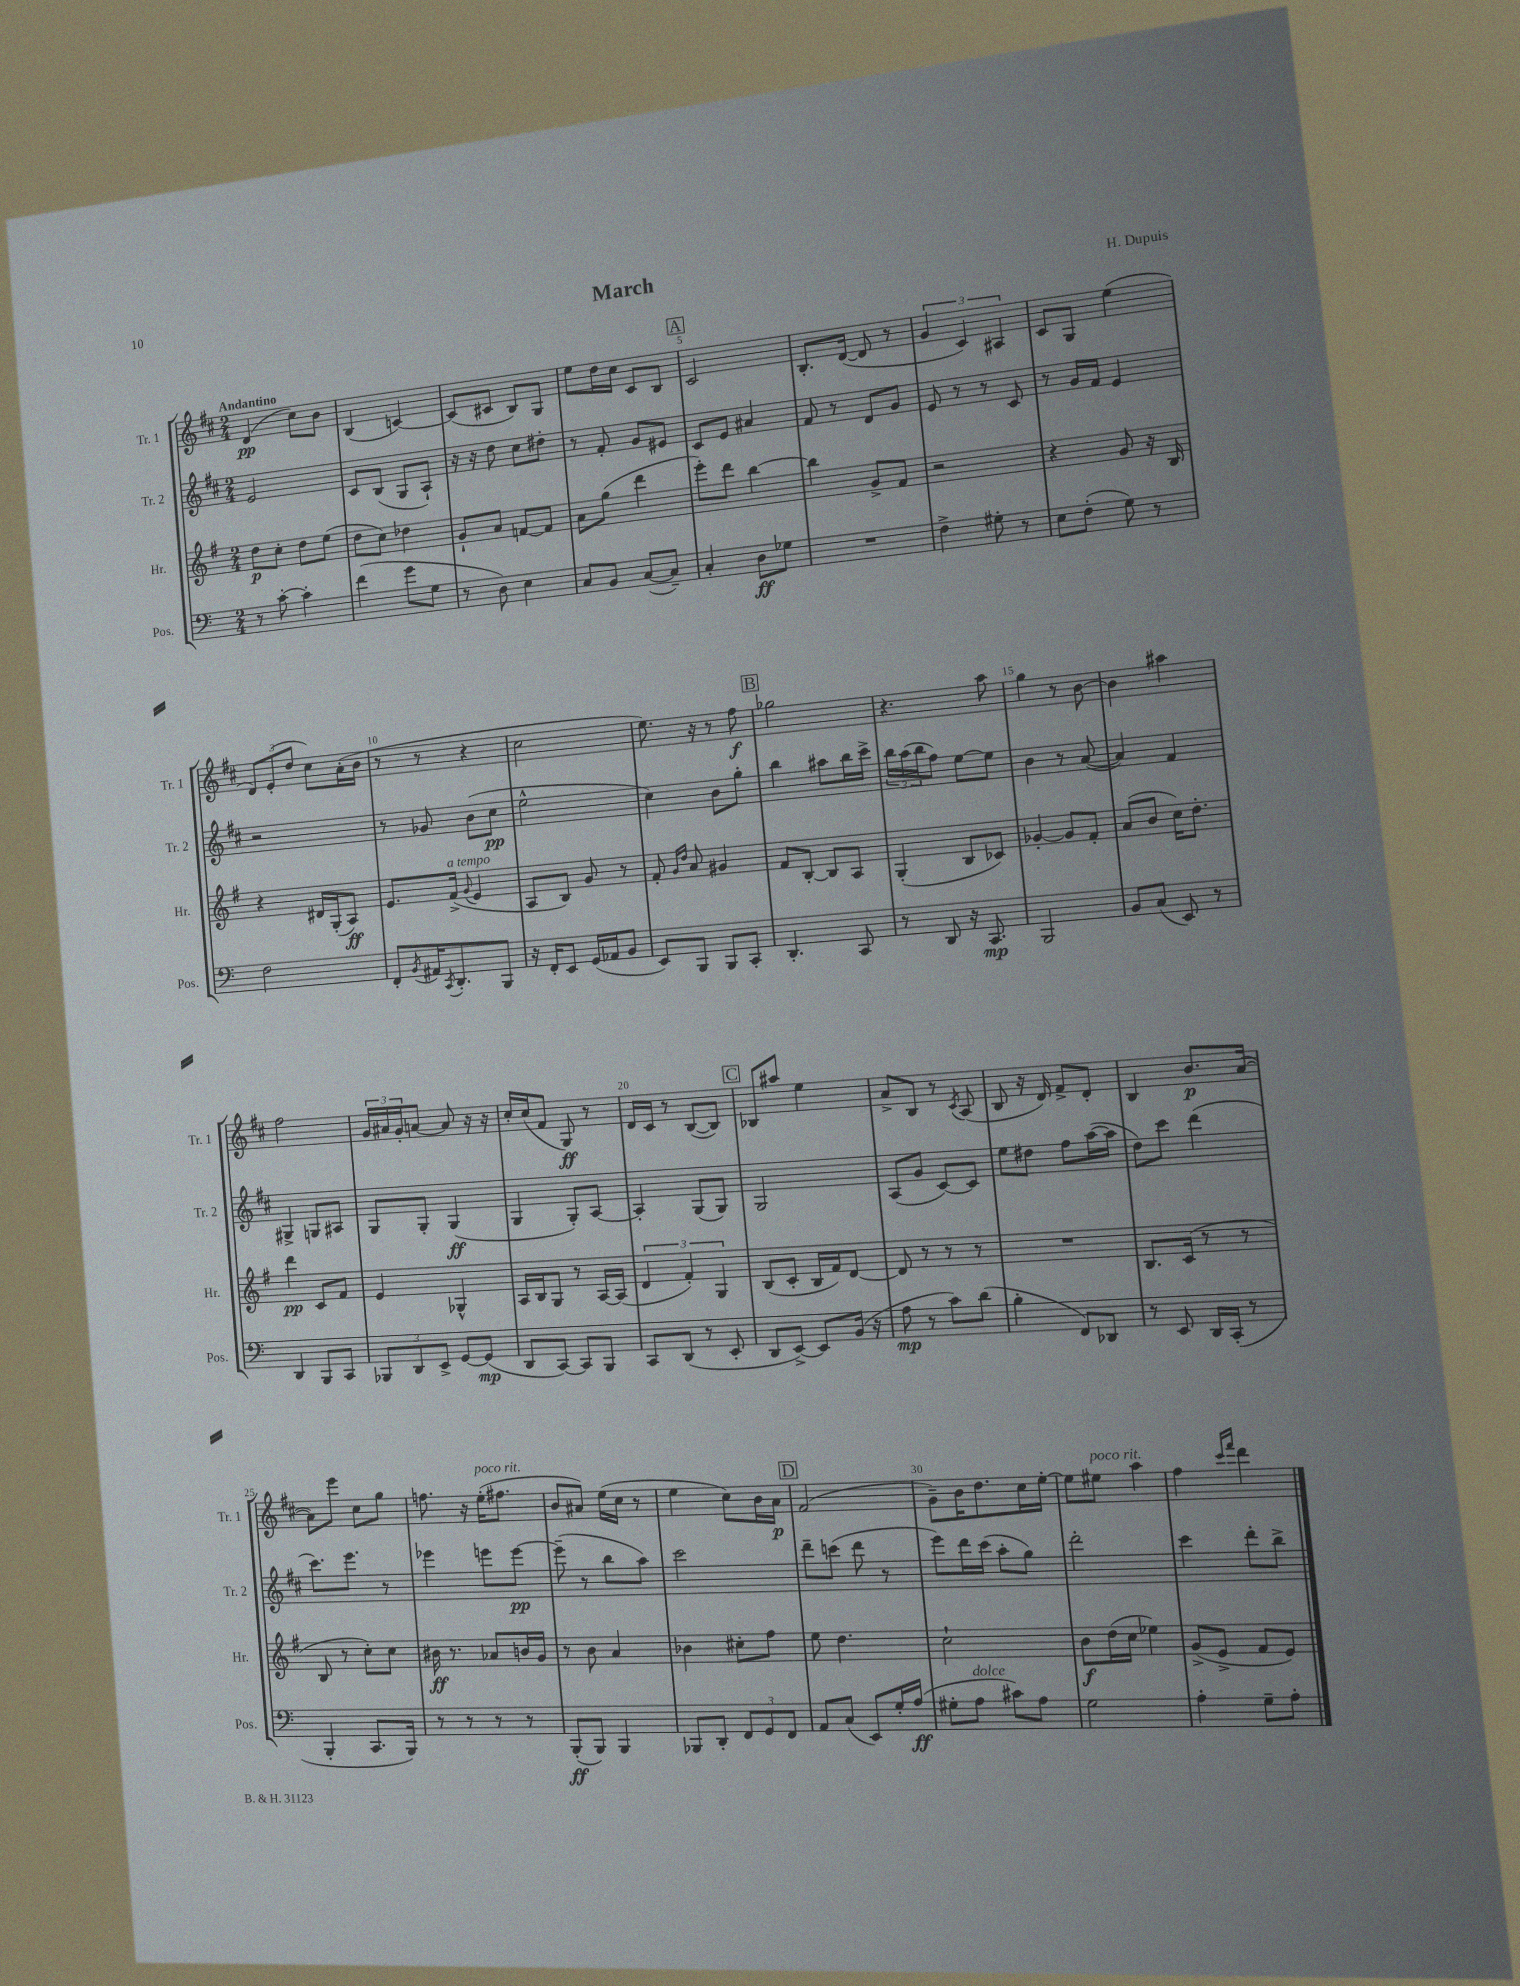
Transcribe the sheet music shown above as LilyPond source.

\header { title = "March" composer = "H. Dupuis" }
<<
\new StaffGroup <<
\new Staff = "s0" \with { instrumentName = "Tr. 1" shortInstrumentName = "Tr. 1" } {
    \clef treble \key d \major \numericTimeSignature \time 2/4 \tempo "Andantino"
    d'4\pp( cis''8) b'8 |
    b4( c'4~) |
    c'8( cis'8 b8) g8 |
    e''8 d''16 cis''16 cis'8 b8 |
    \mark \markup { \box "A" } cis'2 |
    b8.-. d'16~( d'8 r8 |
    \tuplet 3/2 { g'4 cis'4) ais4 } |
    cis'8 g8 e''4( |
    \tuplet 3/2 { d'8) e'8-.( d''8 } cis''8) a'16-.( b'16 |
    r8 r8 r4 |
    cis''2 |
    e''8.) r16 r8 fis''8\f |
    \mark \markup { \box "B" } ges''2 |
    r4. a''8 |
    g''4 r8 b'8~ |
    b'4 ais''4 |
    fis''2 |
    \tuplet 3/2 { g'16 ais'16 g'16-. } a'8~ a'8 r16 r16 |
    cis''16-. cis''16( fis'8 g8\ff) r8 |
    d'16 cis'16 r8 b8~( b8) |
    \mark \markup { \box "C" } bes8 ais''8 e''4 |
    a'8-> b8 r8 \acciaccatura { cis'8 } a8( |
    b8 r16 d'16) fis'8-> d'8-. |
    b4 b'8.\p a'16~( |
    a'8) e'''8 cis''8 g''8 |
    f''8. r16 e''16-.^\markup { \italic "poco rit." }( fis''8. |
    b'8 ais'8) e''16( cis''16 r8 |
    e''4 cis''8) b'16 a'16\p |
    \mark \markup { \box "D" } fis'2( |
    g'8--) b'16 d''8. cis''16 e''16~-. |
    e''8 eis''8^\markup { \italic "poco rit." } a''4 |
    fis''4 \grace { cis'''16 fis'''16 } d'''4 \bar "|." |
}
\new Staff = "s1" \with { instrumentName = "Tr. 2" shortInstrumentName = "Tr. 2" } {
    \clef treble \key d \major \numericTimeSignature \time 2/4
    e'2 |
    cis'8 b8( g8 a8-!) |
    r16 r16 d''8 cis''8 dis''8-. |
    r8 fis'8-. g'8 eis'8 |
    \mark \markup { \box "A" } cis'8 e'8 ais'4 |
    fis'8 r8 d'8 g'8 |
    e'8 r8 r8 cis'8 |
    r8 g'16 fis'16 e'4 |
    r2 |
    r8 ges'8 b'8( cis''8\pp |
    e''2-^ |
    cis''4) b'8 g''8-. |
    \mark \markup { \box "B" } b''4 ais''8 b''16 cis'''16-> |
    \tuplet 3/2 { b''16 a''16( b''16 } fis''8) e''8~ e''8 |
    b'4 r8 a'8~( |
    a'4) fis'4 |
    gis4-> g8 ais8 |
    g8 g8-. g4\ff( |
    g4 g8-.) a8~ |
    a4-. g8( g8) |
    \mark \markup { \box "C" } g2 |
    a8( g'8 cis'8~) cis'8 |
    e''8 dis''8 fis''8 a''16~( a''16 |
    d''8) cis'''8 d'''4( |
    cis'''8.) e'''8. r8 |
    ees'''4 e'''8 e'''8~\pp |
    e'''8--( r8 b''8 a''8) |
    cis'''2 |
    \mark \markup { \box "D" } d'''8-- c'''8( d'''8 r8 |
    e'''8) d'''16 cis'''16( a''8-. g''8) |
    d'''2-. |
    cis'''4 d'''8-. b''8-> \bar "|." |
}
\new Staff = "s2" \with { instrumentName = "Hr." shortInstrumentName = "Hr." } {
    \clef treble \key g \major \numericTimeSignature \time 2/4
    d''8\p c''8-. d''8 e''8( |
    d''8 c''8) des''4 |
    g'8-! a'8 f'8~ f'8 |
    a'8 g''8( d'''4 |
    \mark \markup { \box "A" } e'''8-.) d'''8 b''4~ |
    b''4 g'8-> fis'8 |
    r2 |
    r4 g'8 r16 b16 |
    r4 dis'16 g16-.( a8\ff) |
    e'8. fis'16->^\markup { \italic "a tempo" }( \appoggiatura { g'8 } e'4 |
    a8 b8) g'8 r8 |
    fis'8-. \grace { g'16 d''16 } a'8 gis'4 |
    \mark \markup { \box "B" } fis'8 b8~-. b8 a8 |
    g4-.( b8 ces'8) |
    ges'4~-. ges'8 fis'8-. |
    a'8( b'8 c''16) d''8.-. |
    d'''4\pp c'8 fis'8 |
    e'4 ges4-^ |
    a16 b16 g8 r8 a16~ a16( |
    \tuplet 3/2 { d'4 fis'4-.) g4 } |
    \mark \markup { \box "C" } b8( c'8-. b16 fis'16) d'8~ |
    d'8 r8 r8 r8 |
    R2 |
    b8. c'16( r8 r8 |
    b8 r8 c''8-.) c''8 |
    bis'16\ff r8. aes'8 b'16 g'16 |
    r8 b'8 a'4 |
    bes'4 cis''8-. fis''8 |
    \mark \markup { \box "D" } e''8 d''4. |
    c''2-! |
    b'8\f d''16( c''16 ees''4) |
    g'8->( e'8-> fis'8 e'8) \bar "|." |
}
\new Staff = "s3" \with { instrumentName = "Pos." shortInstrumentName = "Pos." } {
    \clef bass \key c \major \numericTimeSignature \time 2/4
    r8 c'8~-. c'4-. |
    f'4( g'8 g8 |
    r8 d8) e4 |
    c8 b,8 c8~( c8--) |
    \mark \markup { \box "A" } c4-. d8\ff ges8 |
    R2 |
    f4-> gis8-. r8 |
    e8 f8-.( g8) r8 |
    f2 |
    f,8-. \acciaccatura { b,8 } ais,16 \acciaccatura { c,8 } d,8.-. b,,8 |
    r16 f,16-. e,8 g,16( aes,16 b,8 |
    e,8) b,,8 b,,8 c,8-. |
    \mark \markup { \box "B" } d,4.-. c,8 |
    r8 d,8 r16 c,8.\mp |
    b,,2 |
    b,8 c8( e,8) r8 |
    d,4 b,,8 c,8 |
    \tuplet 3/2 { bes,,8 d,8 e,8-> } g,8~ g,8\mp( |
    d,8 c,8~) c,8 b,,8 |
    c,8 d,8( r8 e,8-. |
    \mark \markup { \box "C" } d,8 e,8~->) e,8 b,16( r16 |
    a8\mp r8 c'8) d'8( |
    b4-. f,8) des,8 |
    r8 e,8 d,16 c,16-.( r8 |
    b,,4-. c,8. b,,16) |
    r8 r8 r8 r8 |
    b,,8-.\ff( b,,8) b,,4 |
    bes,,8 d,8-. \tuplet 3/2 { f,8 g,8 f,8 } |
    \mark \markup { \box "D" } a,8 c8( e,8) g16-. a16\ff( |
    gis8-. a8^\markup { \italic "dolce" } cis'8) a8 |
    g2 |
    a4-. g8-- a8-. \bar "|." |
}
>>
>>
\layout { \context { \Score \override BarNumber.break-visibility = ##(#f #t #t) barNumberVisibility = #(every-nth-bar-number-visible 5) } }
